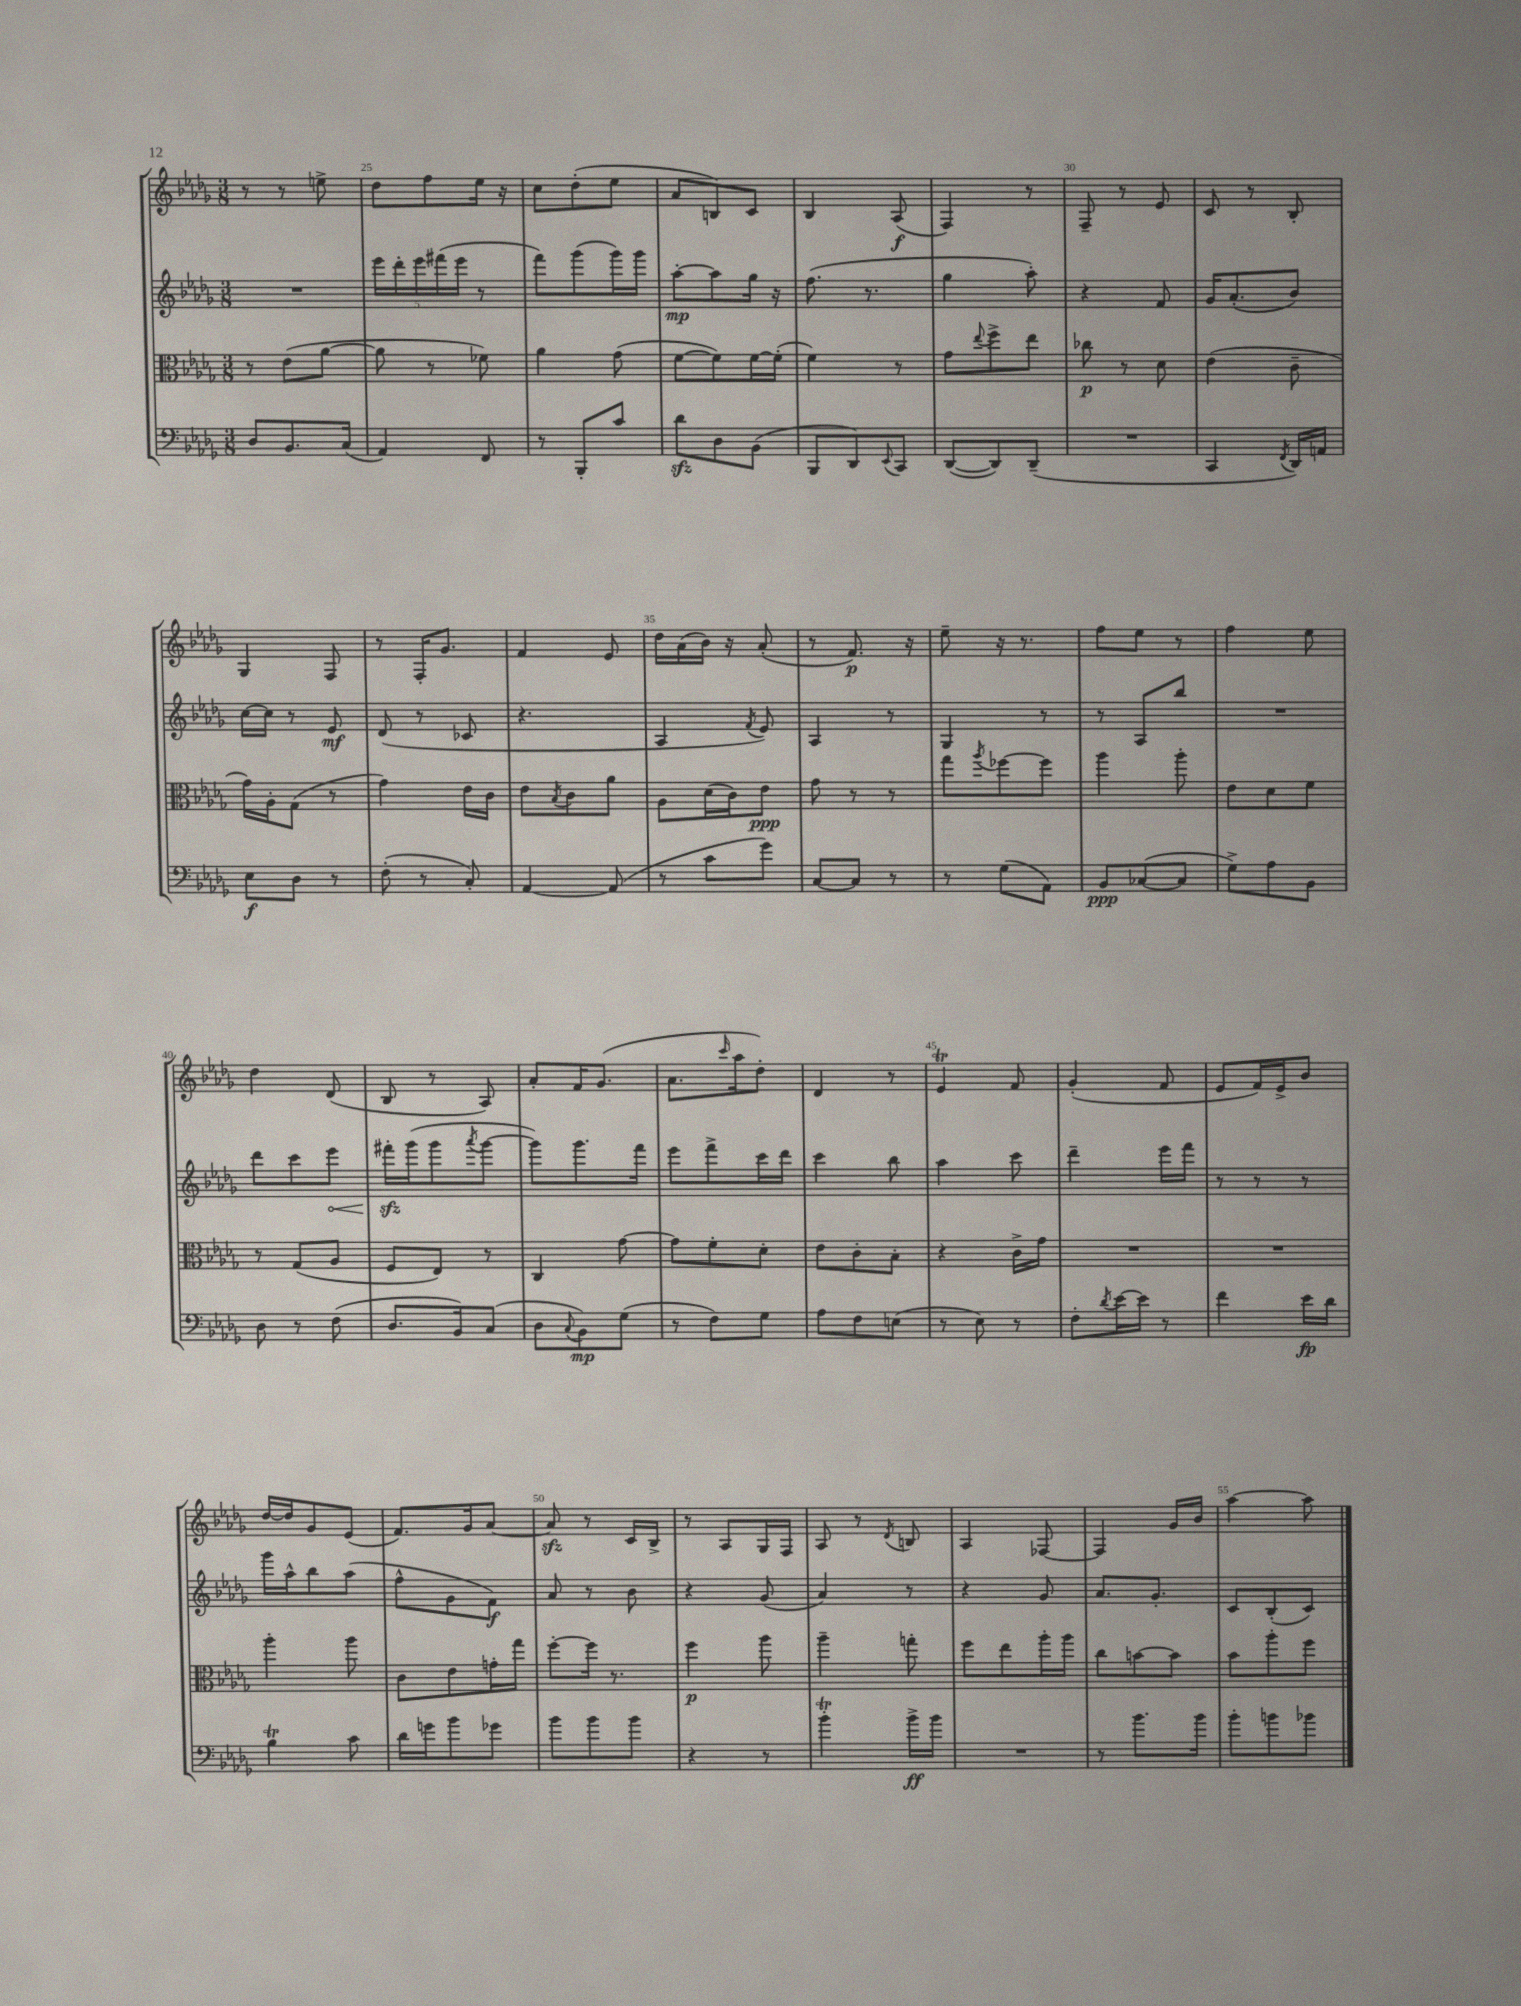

**kern	**kern	**kern	**kern
*staff4	*staff3	*staff2	*staff1
*clefF4	*clefC3	*clefG2	*clefG2
*k[b-e-a-d-g-]	*k[b-e-a-d-g-]	*k[b-e-a-d-g-]	*k[b-e-a-d-g-]
*M3/8	*M3/8	*M3/8	*M3/8
8D-	8r	4.r	8r
8.BB-	(8e-	.	8r
.	[8a-	.	8ee^
(16C	.	.	.
=	=	=	=
4AA-)	8a-]	20eee-	8dd-
.	.	20ddd-'	.
.	.	20eee-	.
.	8r	.	8ff
.	.	(20fff#	.
.	.	20eee-	.
8FF	8f-)	8r	16ee-
.	.	.	16r
=	=	=	=
8r	4a-	8fff)	8cc
8BBB-'	.	(8ggg-	(8dd-'
8c	(8g-	16ggg-)	8ee-
.	.	16ggg-	.
=	=	=	=
8d-	[8f	[8aa-'	8a-
8D-	8f])	8aa-]	8B)
(8BB-	[16f	16gg-	8c
.	(16f']	16r	.
=	=	=	=
8BBB-	4f)	(8.ff	4B-
8DD-)	.	.	.
.	.	8.r	.
8qqEE-	.	.	.
8CC	8r	.	(8A-
=	=	=	=
([8DD-	8g-	4gg-	4F)
.	8qqee-	.	.
8DD-])	8ff^	.	.
(8DD-~	8ee-	8aa-')	8r
=	=	=	=
4.r	8cc-	4r	8F~
.	8r	.	8r
.	8d-	8f	8e-
=	=	=	=
4CC	(4e-	16g-	8c
.	.	(8.a-'	.
.	.	.	8r
8qFF	.	.	.
16DD-)	8c~	8b-)	8B-'
16AA	.	.	.
=	=	=	=
8E-	16g-)	[16cc	4G-
.	16A-'	16cc]	.
8D-	(8G-	8r	.
8r	8r	8e-	8F
=	=	=	=
(8F'	4g-)	(8d-	8r
8r	.	8r	16F'
.	.	.	8.g-
8C')	16e-	8c-	.
.	16c	.	.
=	=	=	=
[4AA-	8e-	4.r	4f
.	8qB-	.	.
.	8c	.	.
(8AA-]	8a-	.	8e-
=	=	=	=
8r	8A-	4A-	16dd-
.	.	.	(16a-
8c	(16d-	.	16b-)
.	16c)	.	16r
.	.	8qf	.
8g-)	8e-	8e-)	(8a-'
=	=	=	=
[8C	8g-	4A-	8r
8C]	8r	.	8.f)
8r	8r	8r	.
.	.	.	16r
=	=	=	=
8r	8gg-	4G-	8ee-~
.	8qaa-	.	.
(8G-	[8ff-	.	16r
.	.	.	8.r
8AA-)	8ff-]	8r	.
=	=	=	=
8BB-	4aa-	8r	8ff
([8C-	.	8A-	8ee-
8C-]	8aa-'	8bb-	8r
=	=	=	=
8G-^)	8e-	4.r	4ff
8A-	8d-	.	.
8BB-	8f	.	8ee-
=	=	=	=
8D-	8r	8ddd-	4dd-
8r	(8G-	8ccc	.
(8F	8A-	8eee-	(8d-
=	=	=	=
8.D-	8F	16fff#'	8B-
.	.	(16ggg-	.
.	8E-)	8ggg-	8r
16BB-)	.	.	.
.	.	8qaaa-	.
(8C	8r	[8ggg-	8A-)
=	=	=	=
8D-	4C	8ggg-])	8a-'
8qqC	.	.	.
8BB-)	.	8.ggg-	16f
.	.	.	(8.g-
(8G-	[8g-	.	.
.	.	16fff	.
=	=	=	=
8r	8g-]	8eee-	8.a-
8F)	8f'	8fff^	.
.	.	.	16qqccc
.	.	.	16aa-
8G-	8d-'	16ccc	8dd-')
.	.	16ddd-	.
=	=	=	=
8A-	8e-	4ccc	4d-
8F	8c'	.	.
(8E	8B-'	8bb-	8r
=	=	=	=
8r	4r	4aa-	4e-
8E-)	.	.	.
8r	16c^	8ccc	8f
.	16g-	.	.
=	=	=	=
8F'	4.r	4ddd-~	(4g-'
8qd-	.	.	.
[16e-	.	.	.
16e-]	.	.	.
8r	.	16eee-	8f
.	.	16fff	.
=	=	=	=
4f	4.r	8r	8e-
.	.	8r	16f)
.	.	.	16e-^
16e-	.	8r	8b-
16d-	.	.	.
=	=	=	=
4B-	4aa-'	16ggg-	[16dd-
.	.	16aa-^^	16dd-]
.	.	8bb-	8g-
8c	8aa-	(8aa-	(8e-
=	=	=	=
16d-	8c	8ff^^	8.f)
16g	.	.	.
8b-	8e-	8g-	.
.	.	.	16g-
8g-	16g'	8f)	[8a-
.	16gg-	.	.
=	=	=	=
8b-	[8ff'	8a-	8a-]
8b-	16ff]	8r	8r
.	8.r	.	.
8b-	.	8b-	16c
.	.	.	16B-^
=	=	=	=
4r	4ff	4r	8r
.	.	.	8A-
8r	8aa-	(8g-	16G-
.	.	.	16F
=	=	=	=
4b-'	4aa-~	4a-)	8A-
.	.	.	8r
.	.	.	8qd-
16b-^	8gg'	8r	8B
16b-	.	.	.
=	=	=	=
4.r	8ff	4r	4A-
.	8ee-	.	.
.	16aa-'	8g-	[8F-
.	16aa-	.	.
=	=	=	=
8r	8cc	8.a-	4F-]
8.b-	[8b	.	.
.	.	8.g-'	.
.	8b]	.	16g-
16b-	.	.	16b-
=	=	=	=
8b-'	8b-	8c	[4aa-
8b	8aa-'	(8B-'	.
8b-	8ff	8c)	8aa-]
==	==	==	==
*-	*-	*-	*-
